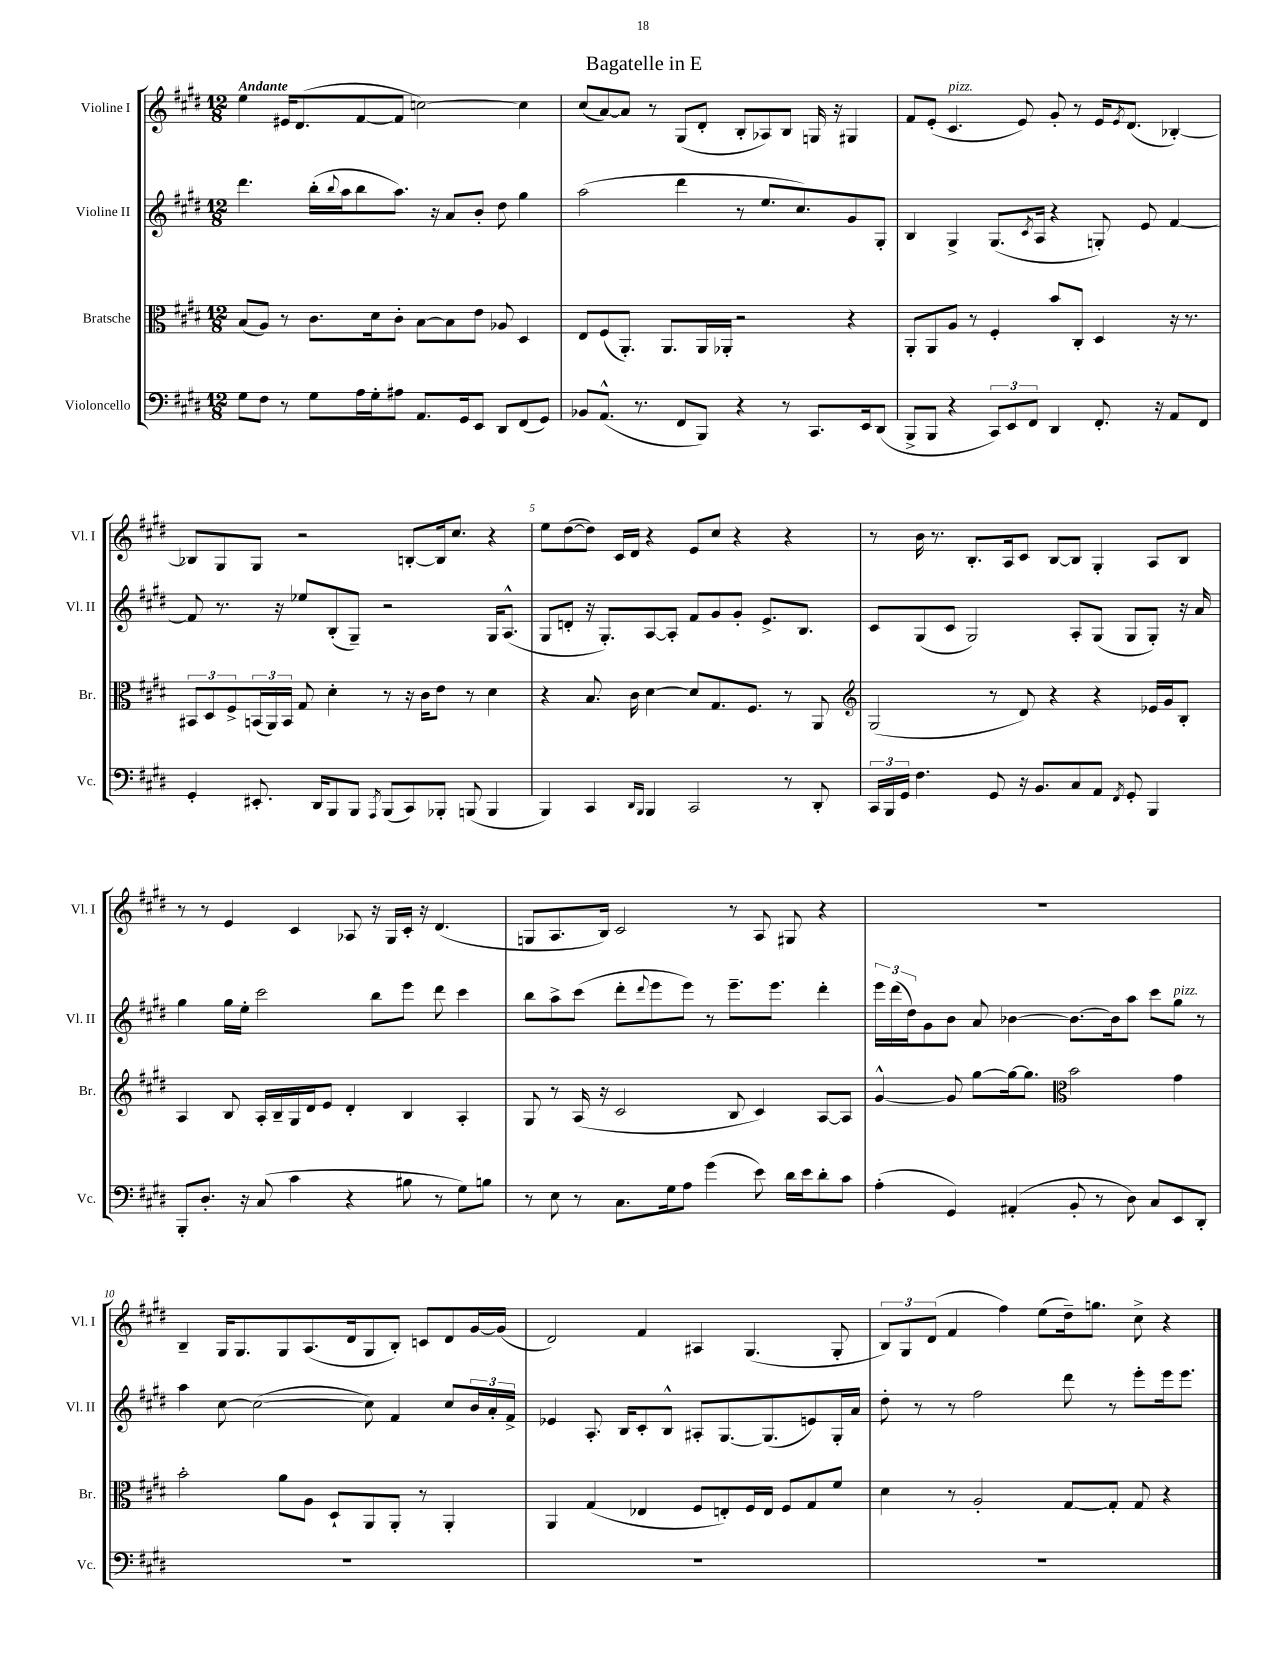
\header { title = "Bagatelle in E" }
<<
\new StaffGroup <<
\new Staff = "s0" \with { instrumentName = "Violine I" shortInstrumentName = "Vl. I" } {
    \clef treble \key e \major \numericTimeSignature \time 12/8 \tempo "Andante"
    e''4 eis'16 dis'8.( fis'8~ fis'8 c''2~) c''4 |
    cis''8( a'8~) a'8 r8 gis8( dis'8-. b8-. aes8) b8 g16 r16 gis4 |
    fis'8 e'8-.( cis'4.^\markup { \italic "pizz." } e'8) gis'8-. r8 e'16 \acciaccatura { e'8 } dis'8.( bes4~-.) |
    bes8 gis8 gis8 r2 b8~-. b16 cis''8. r4 |
    e''8 dis''8~( dis''8) cis'16 dis'16 r4 e'8 cis''8 r4 r4 |
    r8 b'16 r8. b8.-. a16 cis'8 b8~ b8 gis4-. a8 b8 |
    r8 r8 e'4 cis'4 aes8 r16 gis16 cis'16-. r16 dis'4.( |
    g8 a8. b16) cis'2 r8 a8 gis8 r4 |
    R1. |
    b4-- gis16 gis8. gis8 a8.( dis'16 gis8 b8-.) c'8 dis'8 gis'16~ gis'16( |
    dis'2) fis'4 ais4 gis4.( gis8-. |
    \tuplet 3/2 { b8) gis8 dis'8( } fis'4 fis''4) e''8( dis''16--) g''8. cis''8-> r4 \bar "|." |
}
\new Staff = "s1" \with { instrumentName = "Violine II" shortInstrumentName = "Vl. II" } {
    \clef treble \key e \major \numericTimeSignature \time 12/8
    dis'''4. b''16-.( \appoggiatura { b''8 } a''16 b''8 a''8.) r16 a'8 b'8-. dis''8 gis''4 |
    a''2( dis'''4 r8 e''8. cis''8.) gis'8 gis8-. |
    b4 gis4-> gis8.( \acciaccatura { cis'8 } a16 r4 g8-.) e'8 fis'4~ |
    fis'8 r8. r16 ees''8 b8-.( gis8--) r2 gis16 a8.-^( |
    gis8 d'8-. r16 gis8.-.) a8~ a8-. fis'8 gis'8 gis'8-. e'8.-> b8. |
    cis'8 gis8( cis'8 gis2) a8-. gis8( gis8 gis8-.) r16 a'16 |
    gis''4 gis''16 e''16-. cis'''2 b''8 e'''8 dis'''8 cis'''4 |
    b''8 a''8-> cis'''8( dis'''8-. \appoggiatura { dis'''8 } e'''8 e'''8) r8 e'''8.-- e'''8. dis'''4-. |
    \tuplet 3/2 { e'''16 dis'''16( dis''16) } gis'8 b'8 a'8 bes'4~ bes'8.~ bes'16 a''8 cis'''8 gis''8^\markup { \italic "pizz." } r8 |
    a''4 cis''8~ cis''2~( cis''8) fis'4 cis''8 \tuplet 3/2 { b'16 a'16-. fis'16-> } |
    ees'4 a8.-. b16 cis'8-. b8-^ ais8-. gis8.~ gis8.( e'8) gis16-. a'16 |
    dis''8-. r8 r8 fis''2 dis'''8 r8 e'''8-. e'''16 e'''8. \bar "|." |
}
\new Staff = "s2" \with { instrumentName = "Bratsche" shortInstrumentName = "Br." } {
    \clef alto \key e \major \numericTimeSignature \time 12/8
    b8( a8) r8 cis'8. dis'16 cis'8-. b8~ b8 e'8 aes8 dis4 |
    e8 fis8( a,8.-.) a,8. a,16 aes,16-. r2 r4 |
    a,8-. a,8 a8 r8 fis4-. b'8 cis8-. dis4 r16 r8. |
    \tuplet 3/2 { bis,8 dis8 fis8-> } \tuplet 3/2 { b,16( a,16) b,16 } gis8 dis'4-. r8 r16 cis'16 e'8 r8 dis'4 |
    r4 b8. cis'16 dis'4~ dis'8 gis8. fis8. r8 a,8 |
    \clef treble gis2( r8 dis'8) r4 r4 ees'16 gis'16 b8-. |
    a4 b8 a16-. b16-- gis16 dis'16 e'8 dis'4-. b4 a4-. |
    gis8 r8 a16( r16 cis'2 b8 cis'4) a8~ a8 |
    gis'4~-^ gis'8 gis''8~ gis''16~ gis''8. \clef alto b'2 gis'4 |
    b'2-. a'8 a8 dis8-! a,8 a,8-. r8 a,4-. |
    a,4 gis4( ees4 fis8 e8-.) fis16 e16 fis8 gis8 fis'8 |
    dis'4 r8 a2-. gis8~ gis8-. gis8 r4 \bar "|." |
}
\new Staff = "s3" \with { instrumentName = "Violoncello" shortInstrumentName = "Vc." } {
    \clef bass \key e \major \numericTimeSignature \time 12/8
    gis8 fis8 r8 gis8 a16 gis16-. ais8 a,8. gis,16 e,8 dis,8 fis,8( gis,8) |
    bes,8 a,8.-^( r8. fis,8 b,,8) r4 r8 cis,8. e,16 dis,8( |
    b,,8-> b,,8 r4 \tuplet 3/2 { cis,8) e,8 fis,8 } dis,4 fis,8.-. r16 a,8 fis,8 |
    gis,4-. eis,8.-. dis,16 b,,8 b,,8 \acciaccatura { a,,8 } b,,8( cis,8) bes,,8-. b,,8( b,,4 |
    b,,4) cis,4 \grace { dis,16 b,,16 } b,,4 cis,2 r8 dis,8-. |
    \tuplet 3/2 { cis,16 b,,16 gis,16 } fis4. gis,8 r16 b,8. cis8 a,8 \acciaccatura { fis,8 } gis,8-. b,,4 |
    b,,8-. dis8.-. r16 cis8( cis'4 r4 bis8 r8 gis8) b8 |
    r8 e8 r8 cis8. gis16 a8 gis'4( e'8) dis'16 e'16 dis'8-. cis'8 |
    a4-.( gis,4) ais,4-.( b,8-. r8 dis8) cis8 e,8 dis,8-. |
    R1. |
    R1. |
    R1. \bar "|." |
}
>>
>>
\layout { \context { \Score \override BarNumber.break-visibility = ##(#f #t #t) barNumberVisibility = #(every-nth-bar-number-visible 5) } }
